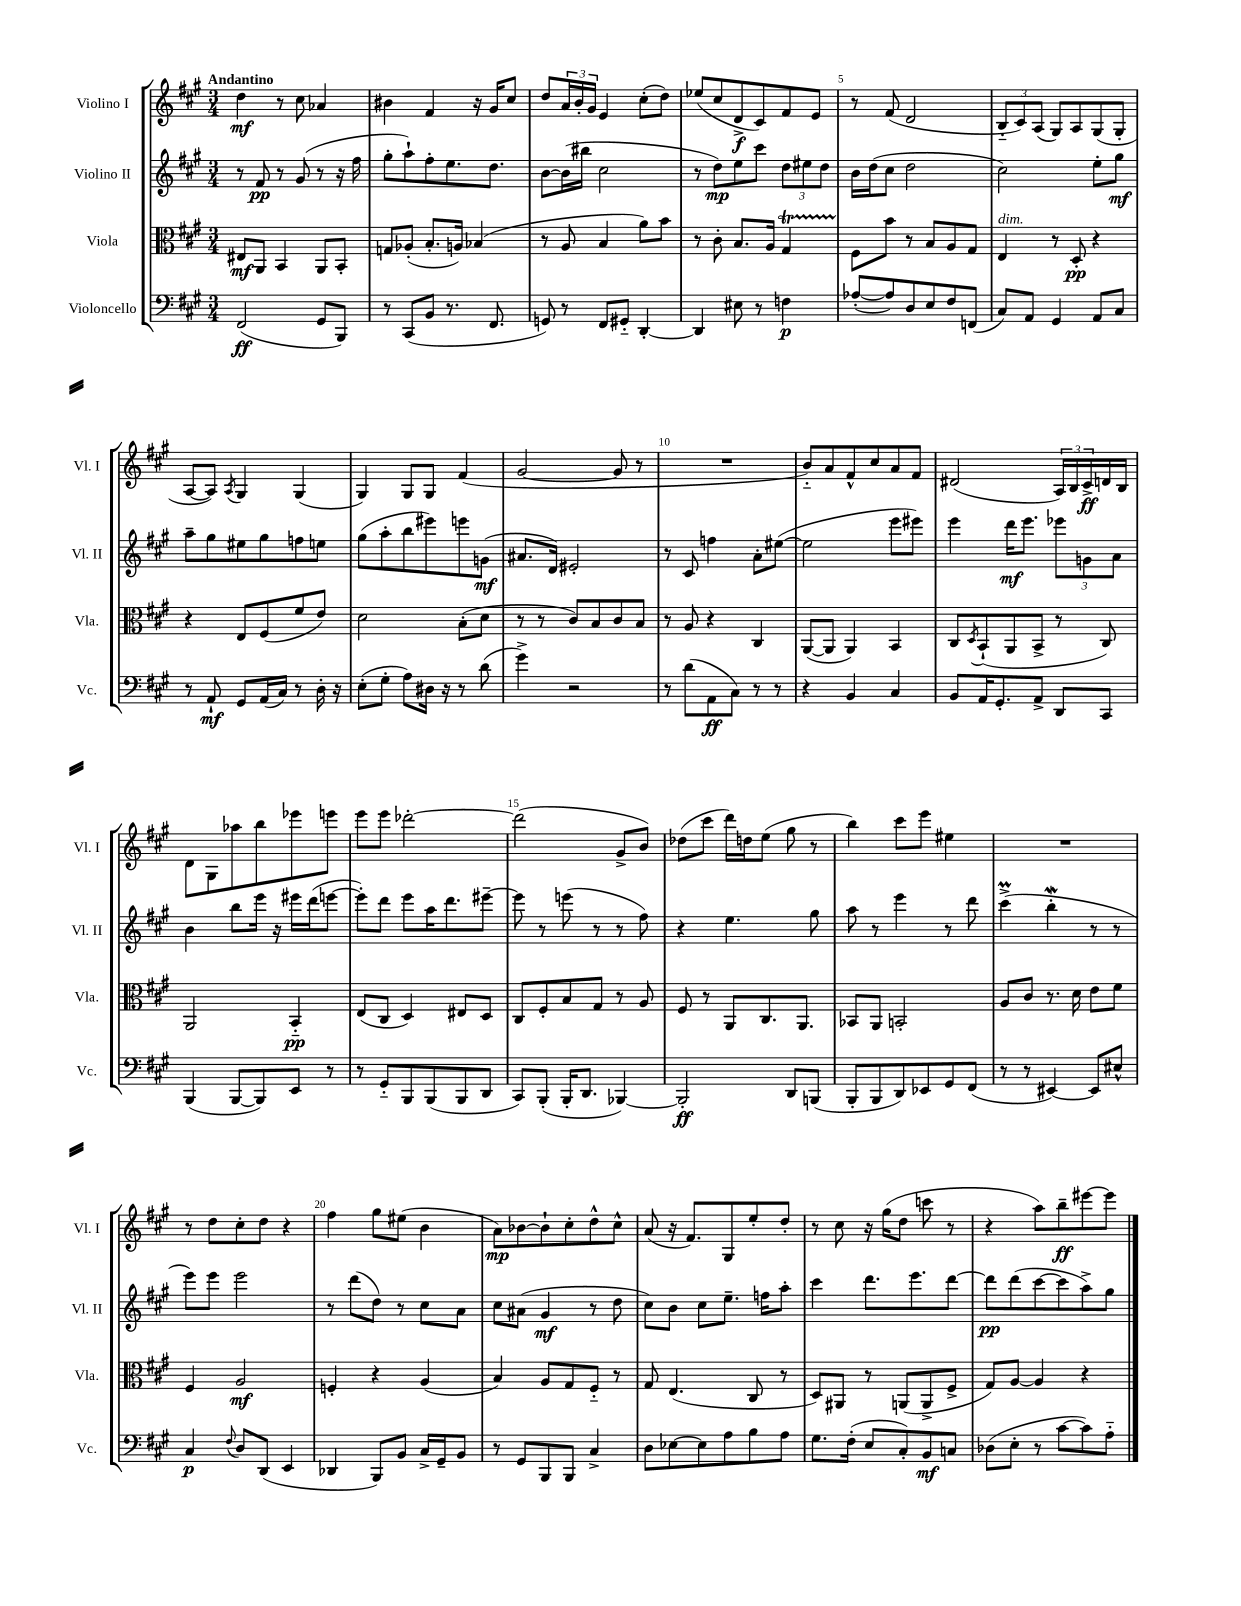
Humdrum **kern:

**kern	**kern	**kern	**kern
*staff4	*staff3	*staff2	*staff1
*clefF4	*clefC3	*clefG2	*clefG2
*k[f#c#g#]	*k[f#c#g#]	*k[f#c#g#]	*k[f#c#g#]
*M3/4	*M3/4	*M3/4	*M3/4
(2FF#	8E#	8r	4dd
.	8AA	8f#	.
.	4BB	8r	8r
.	.	(8g#	8cc#
8GG#	8AA	8r	4a-
8BBB)	8BB'	16r	.
.	.	16ff#	.
=	=	=	=
8r	8G	8gg#'	4b#
(8CC#	(8A-'	8aa`)	.
8BB	8.B'	8ff#'	4f#
8.r	.	8.ee	.
.	16A)	.	.
.	(4B-	.	16r
8.FF#	.	8.dd	16g#
.	.	.	8cc#
=	=	=	=
8GG)	8r	[8b	8dd
8r	8A	(16b]	24a
.	.	.	24b'
.	.	16bb#	.
.	.	.	24g#
8FF#	4B	2cc#	4e
8GG#'~	.	.	.
[4DD'	8a)	.	(8cc#'
.	8b	.	8dd)
=	=	=	=
4DD]	8r	8r	(8ee-
.	8c#'	8dd)	8cc#
8E#	8.B	8ee	8d^
8r	.	8ccc#	8c#)
.	16A	.	.
4F	4G#	12dd	8f#
.	.	12ee#	.
.	.	.	8e
.	.	12dd	.
=	=	=	=
([8A-'	8F#	16b	8r
.	.	(16dd	.
8A-])	8b	8cc#	(8f#
8D	8r	2dd	2d
8E	8B	.	.
8F#	8A	.	.
(8FF	8G#	.	.
=	=	=	=
8C#)	4E	2cc#)	12B'~
.	.	.	12c#)
8AA	.	.	.
.	.	.	(12A
4GG#	8r	.	8G#)
.	8D'	.	8A
8AA	4r	8ee'	(8G#
8C#	.	8gg#	8G#'
=	=	=	=
8r	4r	8aa~	[8A
8AA`	.	8gg#	8A])
.	.	.	8qA
8GG#	8E	8ee#	4G#
(16AA	(8F#	8gg#	.
16C#)	.	.	.
8r	8f#	8ff	(4G#
16D'	8e)	8ee	.
16r	.	.	.
=	=	=	=
(8E'	2d	(8gg#	4G#)
8G#'	.	8aa'	.
8A)	.	8bb	8G#
16D#	.	8eee#)	8G#
16r	.	.	.
8r	(8B'	8eee	(4f#
(8d	8d	(8g	.
=	=	=	=
4g#^)	8r	8.a#	[2g#
.	8r	.	.
.	.	16d)	.
2r	8c#)	2e#'	.
.	8B	.	.
.	8c#	.	8g#]
.	8B	.	8r
=	=	=	=
8r	8r	8r	2.r
(8d	8A	8c#	.
8AA	4r	4ff	.
8C#)	.	.	.
8r	4C#	8a'	.
8r	.	([8ee#	.
=	=	=	=
4r	([8AA	2ee#]	8b'~)
.	8AA]	.	8a
4BB	4AA)	.	8f#^^
.	.	.	8cc#
4C#	4BB	8eee	8a
.	.	8eee#)	8f#
=	=	=	=
8BB	8C#	4eee	(2d#
.	8qD	.	.
16AA	(8BB`	.	.
8.GG#'	.	.	.
.	8AA	16ddd	.
.	.	8.eee	.
8AA^	8BB^	.	.
8DD	8r	12eee-	24A)
.	.	.	24B
.	.	12g	24c#^
8CC#	8C#)	.	16d
.	.	12a	.
.	.	.	16B
=	=	=	=
(4BBB	2AA	4b	8d
.	.	.	8G#
[8BBB	.	8bb	8aa-
8BBB])	.	16eee	8bb
.	.	16r	.
8EE	4BB'~	16eee#	8eee-
.	.	(16ddd	.
8r	.	[8eee	8eee
=	=	=	=
8r	(8E	8eee'])	8eee
8GG#'~	8C#	8ddd	8eee
8BBB	4D)	8eee	[2ddd-'
(8BBB	.	16aa	.
.	.	8.ddd	.
8BBB	8E#	.	.
8DD	8D	[8eee#~	.
=	=	=	=
8CC#)	8C#	8eee#]	(2ddd-]
(8BBB'	8F#'	8r	.
16BBB'	8B	(8eee	.
8.DD	.	.	.
.	8G#	8r	.
[4BBB-)	8r	8r	8g#^
.	8A	8ff#)	8b)
=	=	=	=
2BBB-']	8F#	4r	(8dd-
.	8r	.	8ccc#
.	8AA	4.ee	16ddd)
.	.	.	16dd
.	8.C#	.	(8ee
8DD	.	.	8gg#
.	8.AA	.	.
(8BBB	.	8gg#	8r
=	=	=	=
8BBB'	8BB-	8aa	4bb)
8BBB	8AA	8r	.
8DD)	2BB'	4eee	8ccc#
8EE-	.	.	8eee
8GG#	.	8r	4ee#
(8FF#	.	8ddd	.
=	=	=	=
8r	8A	(4ccc#^	2.r
8r	8c#	.	.
[4EE#)	8.r	4bb'	.
.	16d	.	.
8EE#]	8e	8r	.
8E#^^	8f#	8r	.
=	=	=	=
4C#	4F#	8eee)	8r
.	.	8eee	8dd
8qqF#	.	.	.
8D	2A	2eee	8cc#'
(8DD	.	.	8dd
4EE	.	.	4r
=	=	=	=
4DD-	4F'	8r	4ff#
.	.	(8ddd	.
8BBB)	4r	8dd)	8gg#
8BB	.	8r	(8ee#
16C#^	(4A	8cc#	4b
16GG#~	.	.	.
8BB	.	8a	.
=	=	=	=
8r	4B)	8cc#	8a)
8GG#	.	(8a#	[8b-
8BBB	8A	4g#	8b-`]
8BBB	8G#	.	8cc#'
4C#^	8F#'~	8r	8dd^^
.	8r	8dd	8cc#^^
=	=	=	=
8D	8G#	8cc#)	(8a
[8E-	(4.E	8b	16r
.	.	.	8.f#)
8E-]	.	8cc#	.
8A	.	8.ee~	8G#
8B	8C#	.	8ee'
.	.	16ff	.
8A	8r	8aa'	8dd'
=	=	=	=
8.G#	8D)	4ccc#	8r
.	8AA#	.	8cc#
(16F#'	.	.	.
8E	8r	8.ddd	16r
.	.	.	(16gg#
8C#')	(8AA	.	8dd
.	.	8.eee	.
8BB	8AA^	.	8ccc
8C	8F#^	[8ddd	8r
=	=	=	=
(8D-	8G#)	8ddd]	4r
8E'	[8A	(8ddd	.
8r	4A]	[8ccc#	8aa)
[8c#	.	8ccc#]	8bb~
8c#])	4r	8aa^)	[8eee#
8A'~	.	8gg#	8eee#]
==	==	==	==
*-	*-	*-	*-
